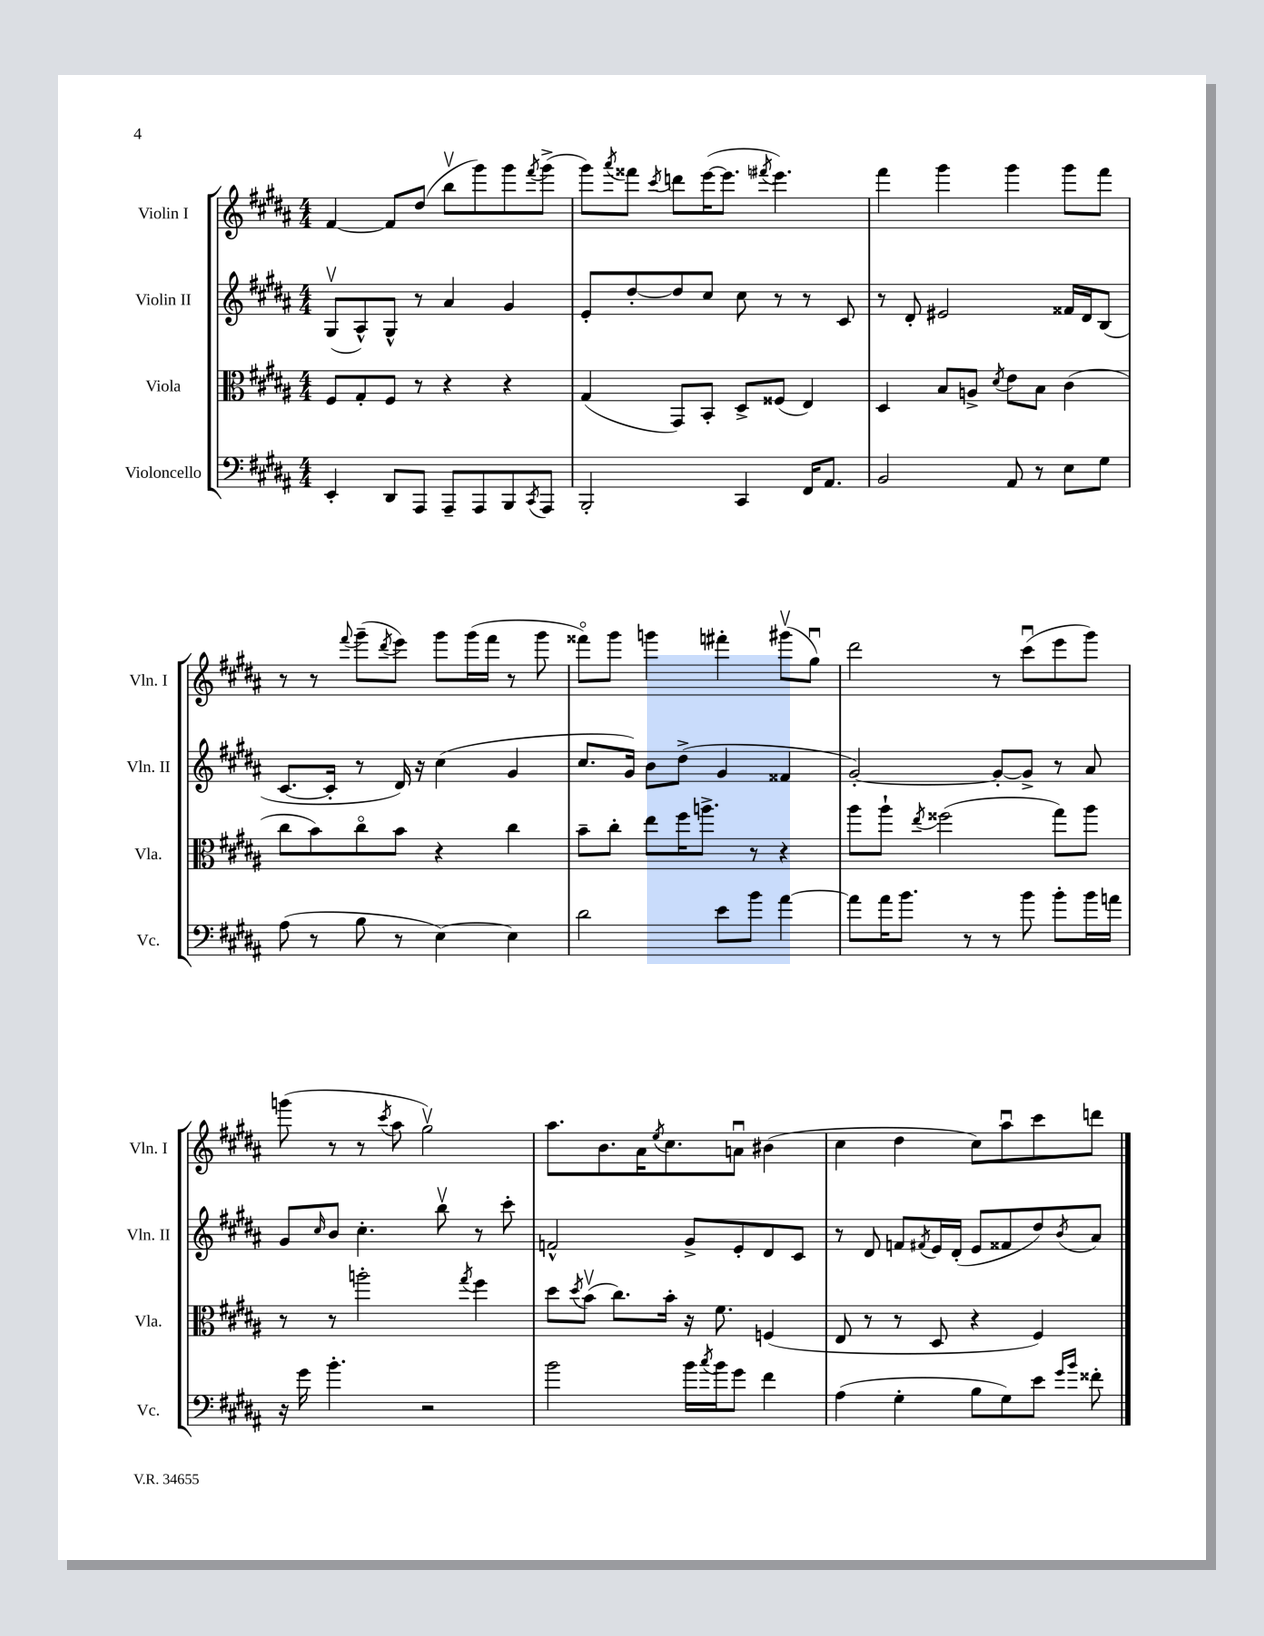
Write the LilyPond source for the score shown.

<<
\new StaffGroup <<
\new Staff = "s0" \with { instrumentName = "Violin I" shortInstrumentName = "Vln. I" } {
    \clef treble \key b \major \numericTimeSignature \time 4/4
    fis'4~ fis'8 dis''8( b''8\upbow gis'''8) gis'''8 \acciaccatura { fis'''8 } gis'''8->( |
    gis'''8) \acciaccatura { ais'''8 } fisis'''8 \acciaccatura { cis'''8 } d'''8 e'''16~( e'''8. \acciaccatura { fis'''8 } e'''4.) |
    fis'''4 gis'''4 gis'''4 gis'''8 fis'''8 |
    r8 r8 \appoggiatura { fis'''8 } gis'''8--( \acciaccatura { dis'''8 } e'''8) gis'''8 gis'''16( fis'''16 r8 gis'''8 |
    fisis'''8\flageolet) gis'''8 g'''4 fis'''4-. gis'''8\upbow( gis''8\downbow) |
    dis'''2 r8 cis'''8\downbow( e'''8 gis'''8) |
    g'''8( r8 r8 \acciaccatura { cis'''8 } ais''8 gis''2\upbow) |
    ais''8. b'8. ais'16 \acciaccatura { e''8 } cis''8. a'8\downbow bis'4( |
    cis''4 dis''4 cis''8) ais''8\downbow cis'''8 d'''8 \bar "|." |
}
\new Staff = "s1" \with { instrumentName = "Violin II" shortInstrumentName = "Vln. II" } {
    \clef treble \key b \major \numericTimeSignature \time 4/4
    gis8\upbow( ais8-^) gis8-^ r8 ais'4 gis'4 |
    e'8-. dis''8~-. dis''8 cis''8 cis''8 r8 r8 cis'8 |
    r8 dis'8-. eis'2 fisis'16 dis'16 b8( |
    cis'8.~ cis'16-. r8 dis'16) r16 cis''4( gis'4 |
    cis''8. gis'16) b'8 dis''8->( gis'4 fisis'4 |
    gis'2~-.) gis'8~-. gis'8-> r8 ais'8 |
    gis'8 \grace { cis''16 } b'8 cis''4.-. b''8\upbow r8 cis'''8-. |
    f'2-^ gis'8-> e'8-. dis'8 cis'8 |
    r8 dis'8 f'8 \acciaccatura { fis'8 } e'16 dis'16-.( e'8 fisis'8 dis''8) \acciaccatura { b'8 } ais'8 \bar "|." |
}
\new Staff = "s2" \with { instrumentName = "Viola" shortInstrumentName = "Vla." } {
    \clef alto \key b \major \numericTimeSignature \time 4/4
    fis8 gis8-. fis8 r8 r4 r4 |
    gis4( gis,8) b,8-. dis8-> fisis8( e4) |
    dis4 b8 a8-> \acciaccatura { dis'8 } e'8 b8 cis'4( |
    cis''8 b'8) cis''8\flageolet b'8 r4 cis''4 |
    b'8-- cis''8-. e''8 fis''16 a''8.-> r8 r4 |
    ais''8 ais''8-! \acciaccatura { e''8 } fisis''2( gis''8) ais''8 |
    r8 r8 a''2-. \acciaccatura { gis''8 } fis''4 |
    dis''8 \acciaccatura { dis''8 } b'8\upbow( cis''8.) b'16-. r16 fis'8. f4( |
    e8 r8 r8 dis8 r4 fis4) \bar "|." |
}
\new Staff = "s3" \with { instrumentName = "Violoncello" shortInstrumentName = "Vc." } {
    \clef bass \key b \major \numericTimeSignature \time 4/4
    e,4-. dis,8 ais,,8 ais,,8-- ais,,8 b,,8 \acciaccatura { cis,8 } ais,,8 |
    b,,2-. cis,4 fis,16 ais,8. |
    b,2 ais,8 r8 e8 gis8 |
    ais8( r8 b8 r8 e4~) e4 |
    dis'2 e'8 b'8 ais'4~ |
    ais'8 ais'16 b'8. r8 r8 b'8 b'8-. b'16 a'16 |
    r16 gis'16 b'4.-. r2 |
    b'2 b'16 \acciaccatura { cis''8 } b'16 gis'8 fis'4 |
    ais4( gis4-. b8 gis8) e'8 \grace { gis'16 b'16 } fisis'8-. \bar "|." |
}
>>
>>
\layout { \context { \Score \remove "Bar_number_engraver" } }
